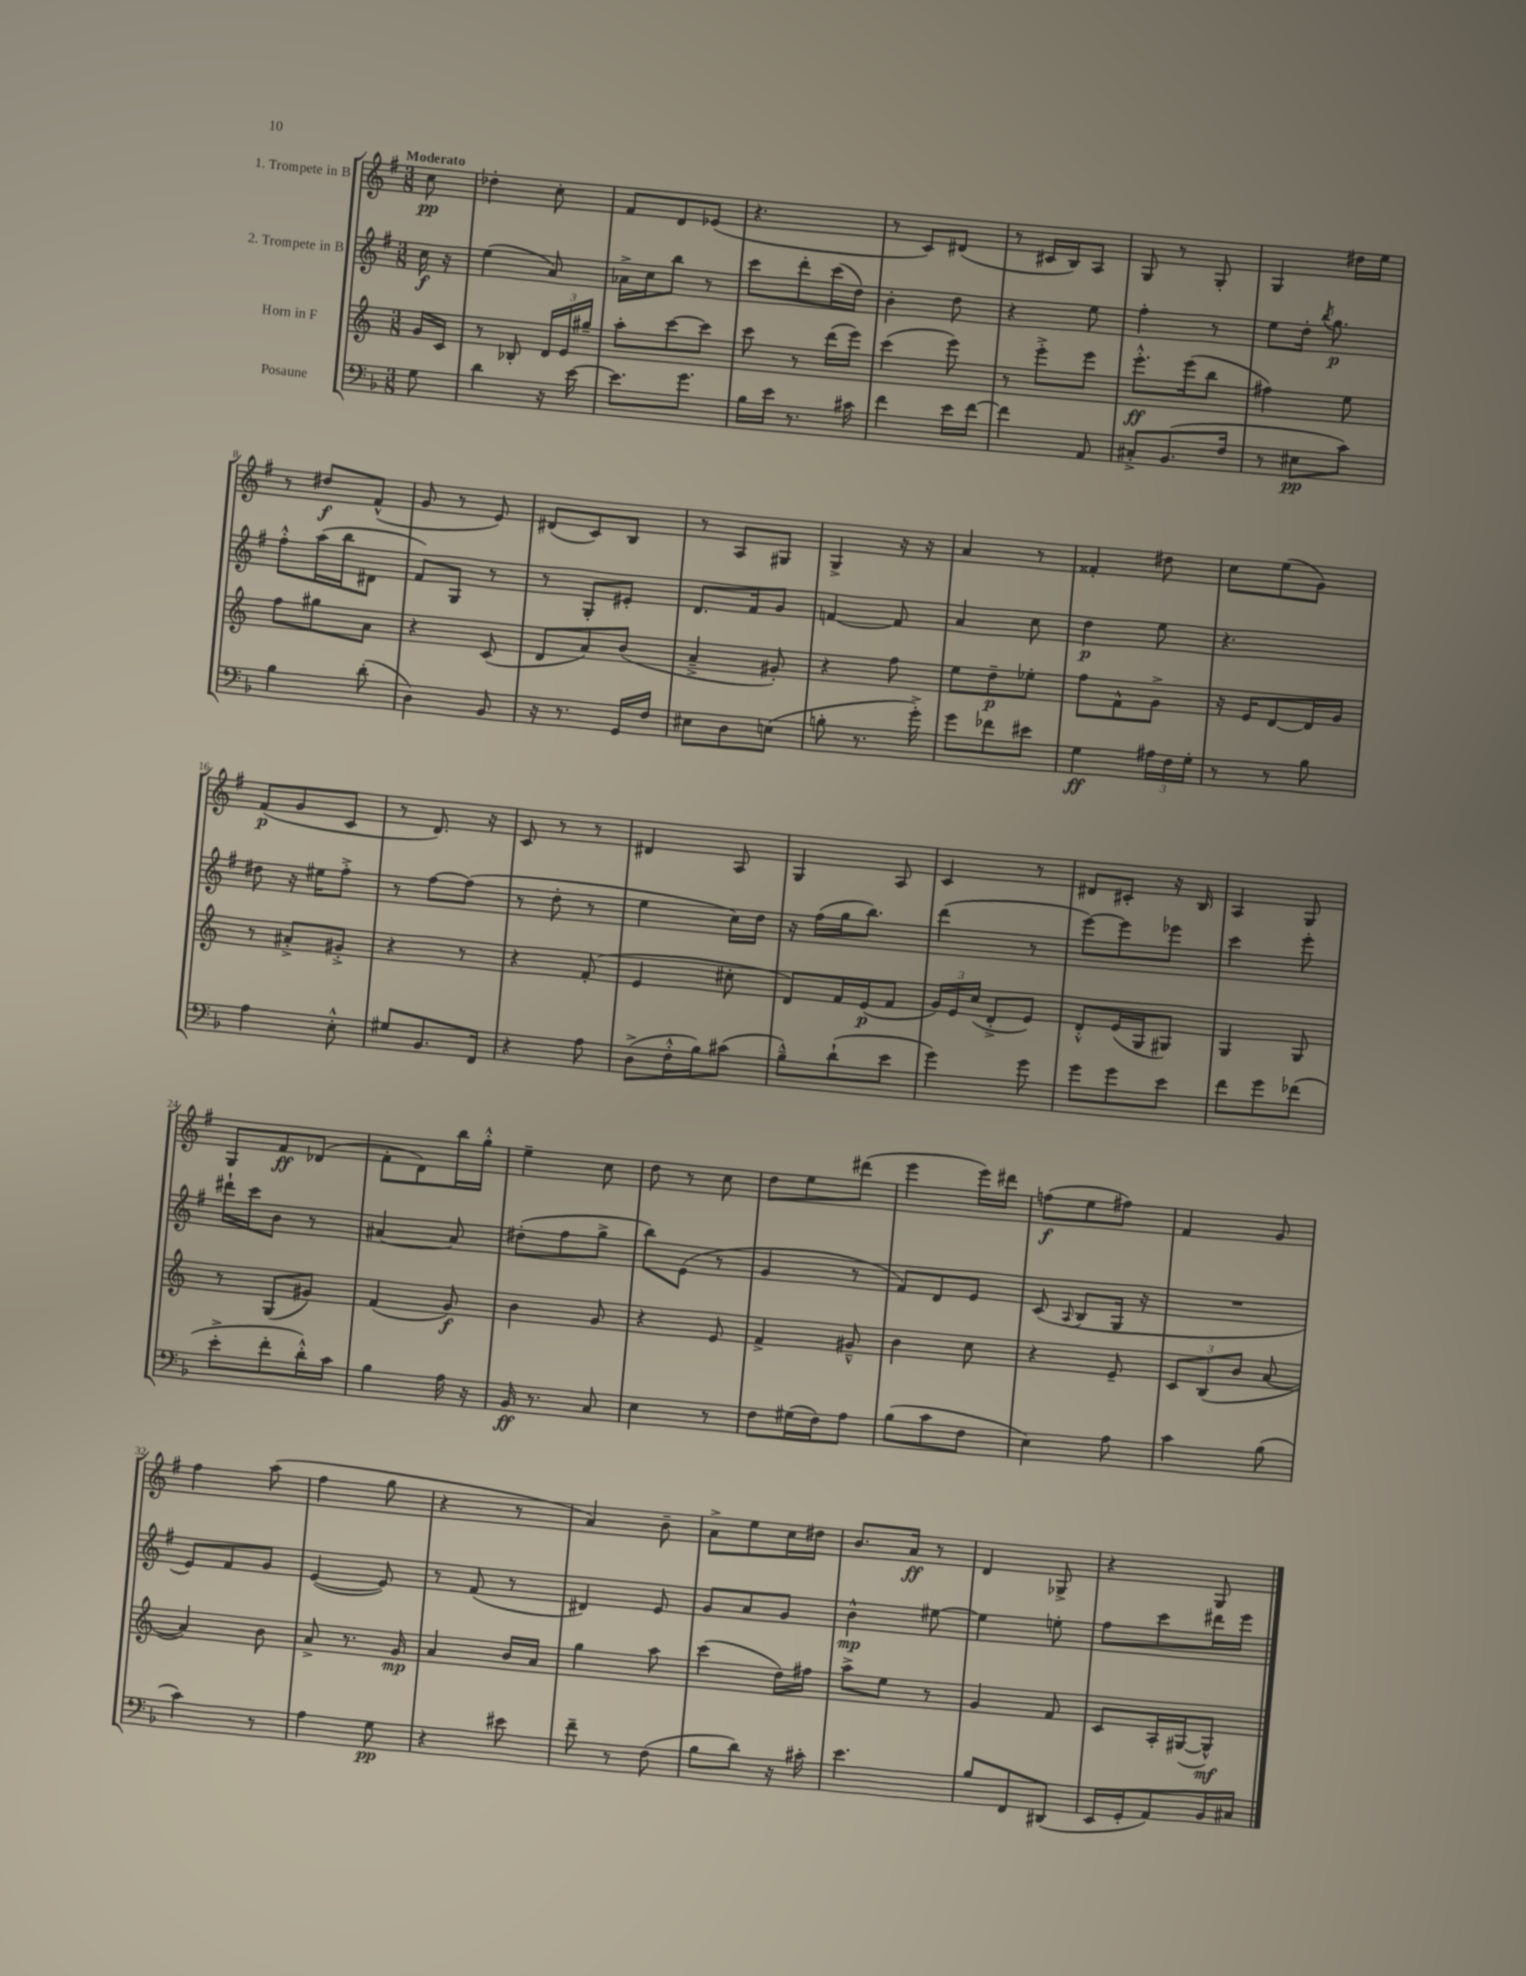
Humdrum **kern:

**kern	**kern	**kern	**kern
*staff4	*staff3	*staff2	*staff1
*clefF4	*clefG2	*clefG2	*clefG2
*k[b-]	*k[]	*k[f#]	*k[f#]
*M3/8	*M3/8	*M3/8	*M3/8
8G\	16g/LL	16cc\	8cc\
.	16c/JJ	16r	.
=	=	=	=
4d\	8r	(4ee\	4dd-'\
.	8B-'/	.	.
16r	24d/LL	8a/)	8cc'\
.	24e/	.	.
[16e\	.	.	.
.	24gg#~/JJ	.	.
=	=	=	=
8.e\]L	8aa'\L	16a-^\LL	8f#/L
.	.	16cc\J	.
.	[8ccc\	8bb\J	8d/
8.g\J	.	.	.
.	8ccc\]J	8r	(8e-/J
=	=	=	=
16B-\LL	8ccc\	8ccc\L	4.r
16e\JJ	.	.	.
8.r	8r	8ddd'\	.
.	(16ddd\LL	(16ccc\L	.
16c#\	16eee\JJ)	16dd\JJ)	.
=	=	=	=
4f\	(4ccc\	4b'\	8r
.	.	.	8c/L)
16e\LL	8eee\)	8dd\	(8d#/J
[16f\JJ	.	.	.
=	=	=	=
4f\]	8r	4r	8r
.	8eee'^\L	.	16c#/LL
.	.	.	16B/J)
8AA/	8eee\J	8ee\	8A/J
=	=	=	=
8C#'^/L	8.eee'^^\L	4ff#'\	8G/
(8.BB-/	.	.	8r
.	(16eee\k	.	.
.	8bb\J	8r	8G'/
16F/Jk	.	.	.
=	=	=	=
8r	4ff#\)	8ee\L	4G/
8E#\L	.	16dd'\Jk	.
.	.	8qbb/	.
.	.	8.gg\	.
8c\J)	8ee\	.	16dd#\LL
.	.	.	16ee\JJ
=	=	=	=
4B-\	8ff\L	8ff#'^^\L	8r
.	8gg#\	(16aa\L	8dd#/L
.	.	16bb\J	.
(8d'\	8a\J	8d#\J	(8f#^^/J
=	=	=	=
4D\)	4r	8f#/L)	8g/
.	.	8G/J	8r
8BB-/	(8c/	8r	8e/)
=	=	=	=
16r	8d/L	8r	(8d#/L
8.r	.	.	.
.	8a/)	8G'/L	8c/)
16GG/LL	(8b/J	8e#'/J	8B/J
16F/JJ	.	.	.
=	=	=	=
8E#\L	4a~^/	8.d/L	8r
8D\	.	.	8A/L
.	.	16f#/k	.
(8E\J	8g#'/)	8g/J	8G#/J
=	=	=	=
8B'\	4r	[4f/	4G^/
8.r	.	.	.
.	8ff\	8f/]	16r
16g'^\)	.	.	16r
=	=	=	=
8g\L	8ee\L	4a/	4a/
8f-\	8dd~\	.	.
8e#\J	8ee-'\J	8cc\	8r
=	=	=	=
4G\	8ff\L	4dd\	4f##'/
.	8f^^\	.	.
24A#\LL	8g^\J	8ee\	8dd#\
24F\	.	.	.
24G'\JJ	.	.	.
=	=	=	=
8r	16r	4.r	8cc\L
.	16e/LK	.	.
8r	[8d/	.	(8ee\
8B-\	16d/]L	.	8g\J)
.	16g/JJ	.	.
=	=	=	=
4A\	8r	8dd#\	(8f#/L
.	8a#'^/L	16r	8g/
.	.	16ee#\LK	.
8E'^^\	8g#'^/J	8ff#'^\J	8c/J
=	=	=	=
8G#/L	4r	8r	8r
8.BB-/	.	[8ff#\L	8.d/)
.	8r	(8ff#\]J	.
16FF/Jk	.	.	16r
=	=	=	=
4r	4r	8r	8c/
.	.	8dd'\	8r
8A\	(8f'/	8r	8r
=	=	=	=
(8D^\L	4e/	4ee\	4d#/
16F'^^\L	.	.	.
16B-\J)	.	.	.
(8c#\J	8cc#'\	16cc\LL)	8A/
.	.	16dd\JJ	.
=	=	=	=
8B-~^^\L)	8d/L)	16r	4G/
.	.	(16ff#\LL	.
(8d`\	16f/L	16gg\J	.
.	(16e/J	8.bb\J)	.
8e\J	8f/J	.	8A/
=	=	=	=
4g\)	24g/LL)	(4ddd\	4c/
.	24e/	.	.
.	(24cc/JJ	.	.
.	8d'^/L	.	.
8g\	8e/J)	8r	8r
=	=	=	=
8g\L	8d'^^/L	[8eee\L)	8d#/L
8g\	(16e/L	8eee\]	8c#'/J
.	16G/J	.	.
8e\J	8G#/J)	8eee-\J	16r
.	.	.	16B/
=	=	=	=
8f\L	4G/	4ccc\	4A/
8g\	.	.	.
(8f-\J	8G/	8eee'\	8G/
=	=	=	=
8e'^\L	8r	16ddd#`\LL	8G/L
.	.	16ccc\J	.
8f'\	(8G/L	8b\J	8f#/
16d'^^\L)	8g#/J)	8r	(8d-/J
16c\JJ	.	.	.
=	=	=	=
4B-\	(4f/	[4a#/	8f#'\L
.	.	.	8d\)
16A\	8g/)	8a#/]	16bb\L
16r	.	.	16gg'^^\JJ
=	=	=	=
16BB-/	4b\	(8dd#'\L	4ee~\
8.r	.	.	.
.	.	8ff#\	.
8C/	8g/	8gg^\J	8cc\
=	=	=	=
4E\	4r	8bb\L)	8dd\
.	.	(8e\J	8r
8r	8e/	8r	8cc\
=	=	=	=
8F\L	4f^/	4g/	8dd\L
(16G#\L	.	.	8ee\
16F\J)	.	.	.
8A\J	8g#~^^/	8r	(8ddd#\J
=	=	=	=
(8B-\L	4b\	8f#/L)	4eee\
8c\	.	8d/	.
8F\J	8cc\	8e/J	16eee\LL)
.	.	.	16ddd#\JJ
=	=	=	=
4E\)	4r	(8c/	(8ff\L
.	.	8qqA/	.
.	.	8B/L	8ee\
8A\	8e~/	16G/Jk	8ff#\J)
.	.	16r	.
=	=	=	=
4c\	12c/L	4.r	4f#/
.	(12B/	.	.
.	12b/J	.	.
(8B-\	[8a/	.	8g/
=	=	=	=
4c\)	4a/])	8e/L)	4ff#\
.	.	8f#/	.
8r	8b\	8g/J	(8aa\
=	=	=	=
4A\	8a^/	([4e/	4ff#\
.	8.r	.	.
8G\	.	8e/])	8gg\
.	16g/	.	.
=	=	=	=
4r	4a/	8r	4r
.	.	(8f#/	.
8e#\	16b/LL	8r	8r
.	16a/JJ	.	.
=	=	=	=
8f~\	4gg\	4d#/)	4a/)
8r	.	.	.
(8F\	8aa\	8e/	8b~\
=	=	=	=
8B-\L	(4ccc\	8g/L	8a^\L
8d\J)	.	8a/	8ee\
16r	16dd\LL)	8g/J	16cc\L
16c#'\	16ff#\JJ	.	16dd#\JJ
=	=	=	=
4.e\	8aa^\L	4b^^\	8.b/L
.	8ee\J	.	.
.	.	.	16a/Jk
.	8r	[8ee#\	8r
=	=	=	=
8B-/L	4g/	4ee#\]	4d/
8FF/	.	.	.
(8DD#/J	8f/	8ee'\	8G-^/
=	=	=	=
16EE/LL	8c/L	8ff#\L	4r
16GG'/J	.	.	.
8AA/)	16A'/L	8ccc\	.
.	([16G#/J	.	.
16BB-/L	8G#^^/]J)	16ddd#\L	8G/
16C#/JJ	.	16eee\JJ	.
==	==	==	==
*-	*-	*-	*-
